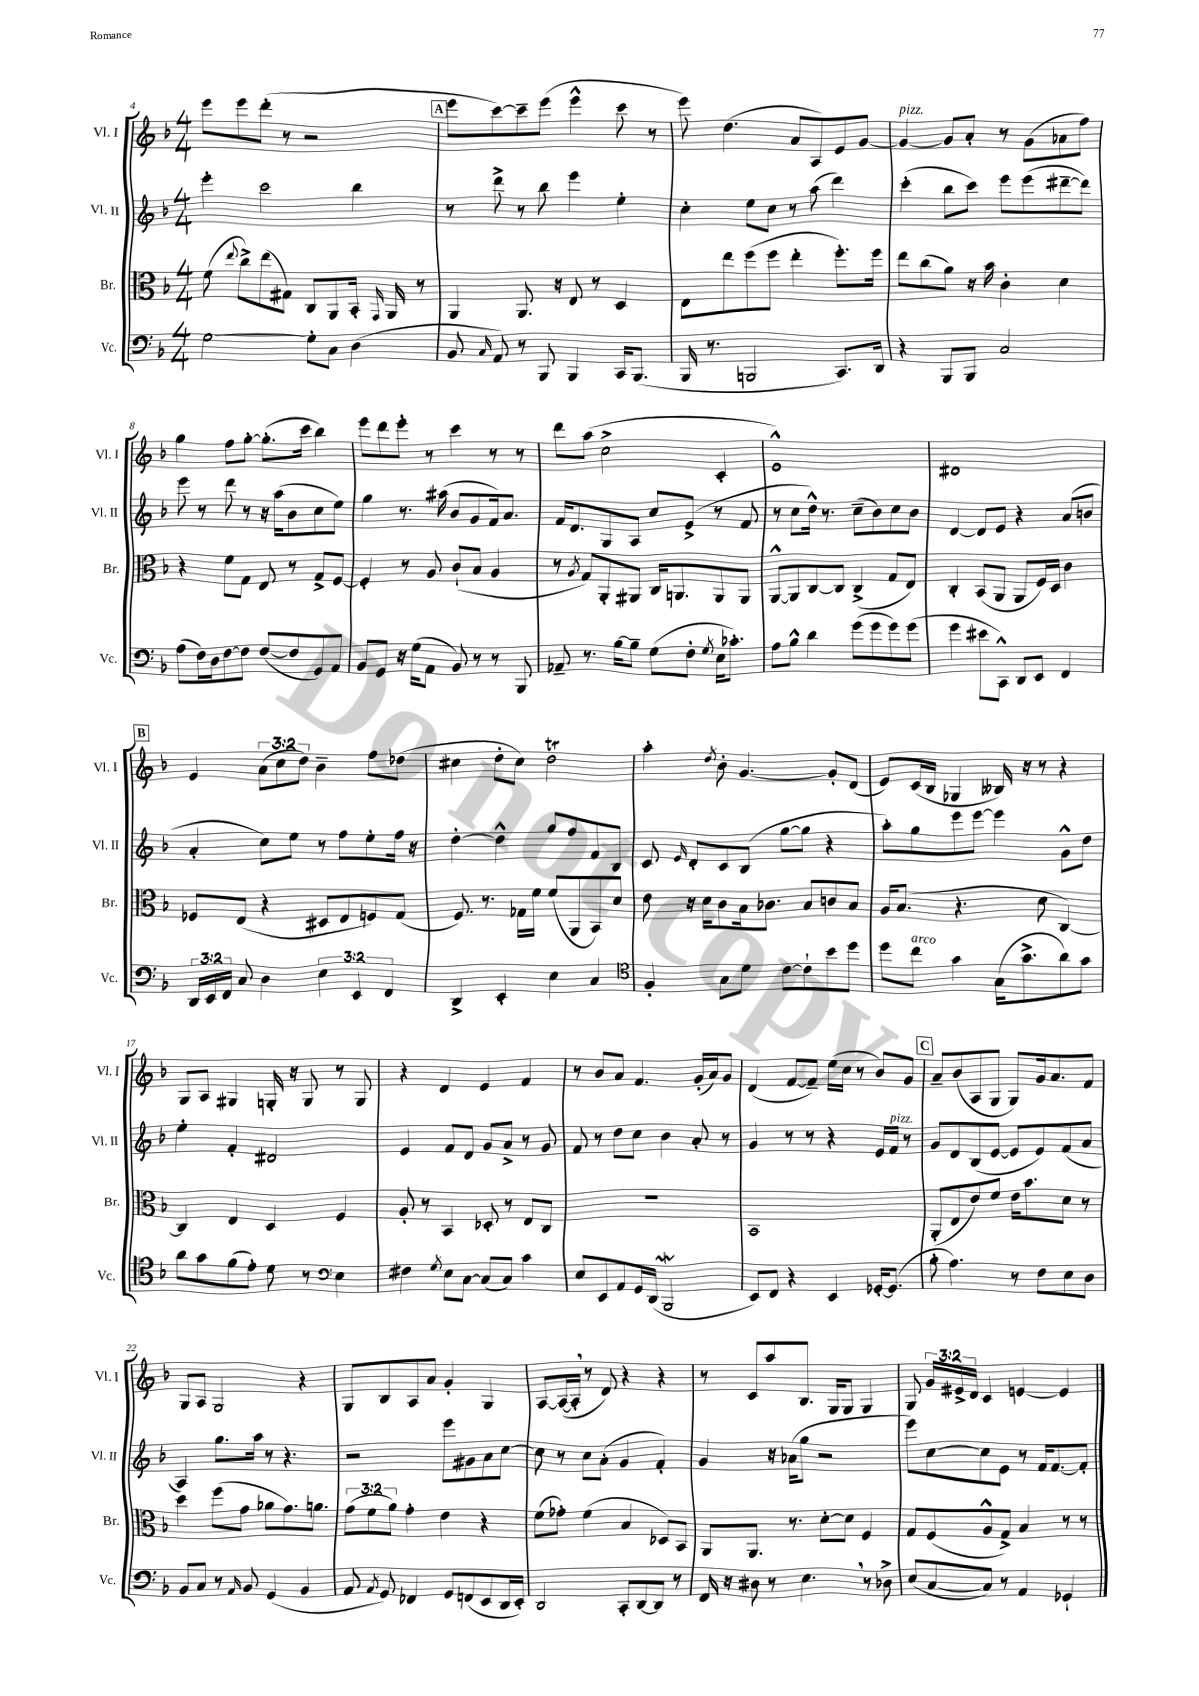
<<
\new StaffGroup <<
\new Staff = "s0" \with { instrumentName = "Vl. I" shortInstrumentName = "Vl. I" } {
    \clef treble \key f \major \numericTimeSignature \time 4/4 \override Staff.TupletNumber.text = #tuplet-number::calc-fraction-text
    \autoBeamOff e'''8[ e'''8 d'''8]-.( r8 r2 |
    \mark \markup { \box "A" } e'''8[ c'''8~) c'''8-- e'''8]( e'''4-^ c'''8 r8 |
    e'''8) d''4.( a'8[ a8) e'8 g'8]~ |
    g'4~^\markup { \italic "pizz." } g'8[ a'8]-. r8 g'8[( aes'8 f''8]) |
    g''4 f''8[ g''8]~-. g''8.[-.( c'''16] bes''4) |
    e'''8[ d'''8 e'''8]-. r8 c'''4 r8 r8 |
    d'''8[ a''8]( c''2-> c'4-. |
    e'1-^) |
    dis'1 |
    \mark \markup { \box "B" } e'4 \tuplet 3/2 { a'8[( c''8 d''8]) } bes'4-- f''8[ des''8]( |
    cis''4 d''8[-. cis''8]) d''2\trill |
    a''4-. \acciaccatura { d''8 } bes'8-. g'4.~ g'8[-. d'8]( |
    e'8[) c'16( bes16] ges4 beses16) r16 r8 r4 |
    g8[ a8] gis4 g16-. r16 g8 r8 g8 |
    r4 d'4 e'4 f'4 |
    r8 bes'8[ a'8] f'4. g'16[-.( a'16) g'8] |
    d'4( f'8[~ f'8]--) e''16[( c''16] r8 bes'8[) g'8] |
    \mark \markup { \box "C" } a'8[-- bes'8( a8 g8] g8[) g'16 a'8. f'8] |
    g8[ a8] g2 r4 |
    g8[ bes8 a8 a'8] g'4-. g4 |
    a8[~ a16~( a16]-. \breathe r8 d'8) r4 r4 |
    r8 c'8[ a''8 bes8.] g16[ g8] g4 |
    g8 \tuplet 3/2 { g'16[ eis'16-> d'16] } c'4 e'4~ e'4 \bar "|." |
}
\new Staff = "s1" \with { instrumentName = "Vl. II" shortInstrumentName = "Vl. II" } {
    \clef treble \key f \major \numericTimeSignature \time 4/4
    \autoBeamOff e'''4-. c'''2 bes''4 |
    \mark \markup { \box "A" } r8 d'''8-> r8 bes''8 e'''4 e''4-. |
    c''4-. e''8[ c''8] r8 a''8( d'''4) |
    c'''4-.( bes''8[ c'''8]) e'''8[ e'''8( dis'''8~-- dis'''8]) |
    e'''8 r8 d'''8 r8 r16 a''16[( bes'8 c''8 e''8]) |
    g''4 r8. ais''16( bes'8[ g'8 f'16) a'8.] |
    f'16[ d'8. g8 a8] c''8[ e'8]->( r8 f'8 |
    r8 c''8[ d''16]-^) r8. c''8[--( bes'8) c''8 bes'8] |
    d'4~ d'8[ e'8] r4 a'8[( b'8] |
    \mark \markup { \box "B" } a'4-. c''8[) e''8] r8 f''8[ e''8-. f''16] r16 |
    d''4~-. d''4-^ g''8[ f''8 f'8 bes8] |
    c'8 \grace { e'16 } d'8[-. c'8 bes8]( g''8[~ g''8] r4 |
    a''8[-.) g''8 e'''8 e'''8]~ e'''4 g'8[-^ d''8] |
    e''4-. f'4-. dis'2 |
    e'4 f'8[ d'8] g'8[ a'8]-> r8 g'8 |
    f'8 r8 d''8[ c''8] bes'4 a'8-. r8 |
    g'4 r8 r8 r4 e'16[ f'16]^\markup { \italic "pizz." } r8 |
    \mark \markup { \box "C" } g'8[ d'8 bes8( e'8]~ e'8[ e'8) f'8( a'8] |
    a4) g''8.[ a''16] r8 r4. |
    r2 e'''8[ gis'8 a'8 c''8]~ |
    c''8 r8 c''8[ a'8]-.( g'4 f'4-.) |
    g'4 r16 aes'16[( g''8] r2 |
    e'''8[) c''8~ c''8 e'8] r8 f'16[ f'8.~ f'8]-. \bar "|." |
}
\new Staff = "s2" \with { instrumentName = "Br." shortInstrumentName = "Br." } {
    \clef alto \key f \major \numericTimeSignature \time 4/4 \override Staff.TupletNumber.text = #tuplet-number::calc-fraction-text
    \autoBeamOff f'8( \appoggiatura { e''8 } c''8[->) e''8( gis8]) c8[ a,8 bes,16]-. \grace { g,16 } a,16 r8 |
    \mark \markup { \box "A" } a,4 a,8. r16 e8 r8 d4 |
    e8[ e''8 f''8( f''8] e''4-. f''8.[-.) f''16] |
    e''8[ c''8( a'8]) r16 bes'16 c'4-. d'4 |
    r4 f'8[ g8] e8 r8 g8[-> f8]~ |
    f4-. r8 a8 c'8[-!( bes8] a4 |
    r8 \acciaccatura { a8 } g8[) a,8-. ais,8] c16[ a,8. a,8 a,8] |
    a,8[~-^ a,8 c8~ c8] c4->( g8[ e8]) |
    c4-. bes,8[( a,8] a,8[ f16) d16] c'4 |
    \mark \markup { \box "B" } fes8[ e8]( r4 dis8[ e8 f8) g8]( |
    f8.) r8. ges16[ f'16] f'8[( a,8 bes,8) d'8] |
    e'8 r16 d'16[ c'8 bes16 ces'8.] bes8[ c'8 bes8] |
    a16[ bes8.]( r4. d'8 c4~) |
    c4 e4 d4 f4 |
    a8-. r8 bes,4 des8-. r8 e8[ c8] |
    R1 |
    bes,1 |
    \mark \markup { \box "C" } a,8[-.( e8 e'8) f'8] e'16[ bes'8. d'8] r8 |
    d''4 f''8[( g'8] aes'8[ g'8.) a'8.] |
    \tuplet 3/2 { g'8[( f'8 a'8]) } g'4-. e'4 r4 |
    f'8[( ges'8]-.) f'4( bes4 des8[) bes,8] |
    a,8[ a,8.] r8. d'8[~-. d'8] f4 |
    g8[ f8( a8-^ g8]->) bes4 r8 r8 \bar "|." |
}
\new Staff = "s3" \with { instrumentName = "Vc." shortInstrumentName = "Vc." } {
    \clef bass \key f \major \numericTimeSignature \time 4/4 \override Staff.TupletNumber.text = #tuplet-number::calc-fraction-text
    \autoBeamOff g2~ g8[-. c8] d4( |
    \mark \markup { \box "A" } bes,8 \grace { c16 } a,8) r8 bes,,8 bes,,4 c,16[ bes,,8.]( |
    bes,,16 r8. b,,2 c,8.[) d,16] |
    r4 bes,,8[ bes,,8] c2 |
    a8[( f16) d16 f8~ f8] f8[~( f8 g,8) a,8] |
    bes,8[ g,8] r16 g16[( a,8] bes,8) r8 r8 bes,,8 |
    aes,8-- r8. bes16[~ bes8]-- g8[( f8]-. \acciaccatura { g8 } e16[ ces'8.]-.) |
    a8[ bes8]-^ d'4 g'8[( g'8 g'8) g'8]( |
    g'4 eis'8[ c,8]-^) d,8[ e,8] f,4 |
    \mark \markup { \box "B" } \tuplet 3/2 { d,16[ e,16 f,16] } c8 d4 \tuplet 3/2 { e4 e,4 f,4 } |
    d,4-> e,4-. e4 c4 |
    \clef tenor f4-. g8[ d'8] c'8[~ c'8-! bes'8 d''8] |
    d''8[ c''8]^\markup { \italic "arco" } g'4 g16[( g'8.-> a'8) g'8] |
    a'8[ g'8 f'8( e'8]-.) d'8 r8 \clef bass e4 |
    fis4 \acciaccatura { g8 } e8[ c8]~ c8[( c8]) c'4 |
    e8[ e,8 a,8 g,16 d,16]( bes,,2\mordent |
    e,8[) f,8] r4 e,4 ges,16[~-. ges,8.]( |
    \mark \markup { \box "C" } bes8-. a4.) r8 f8[ e8 d8] |
    bes,8[ c8] r8 \grace { a,16 } bes,8 g,4( bes,4 |
    a,8 \acciaccatura { a,8 } g,8) fes,4 g,8[ f,8( e,8 d,16 e,16]-.) |
    d,2 c,8[-. d,8~ d,8] r8 |
    f,16 r16 dis8 r8 e4. \breathe r8 des8-> |
    e8[( c8~ c8]) r8 a,4 ges,4-! \bar "|." |
}
>>
>>
\layout { \context { \Score currentBarNumber = #4 } }
